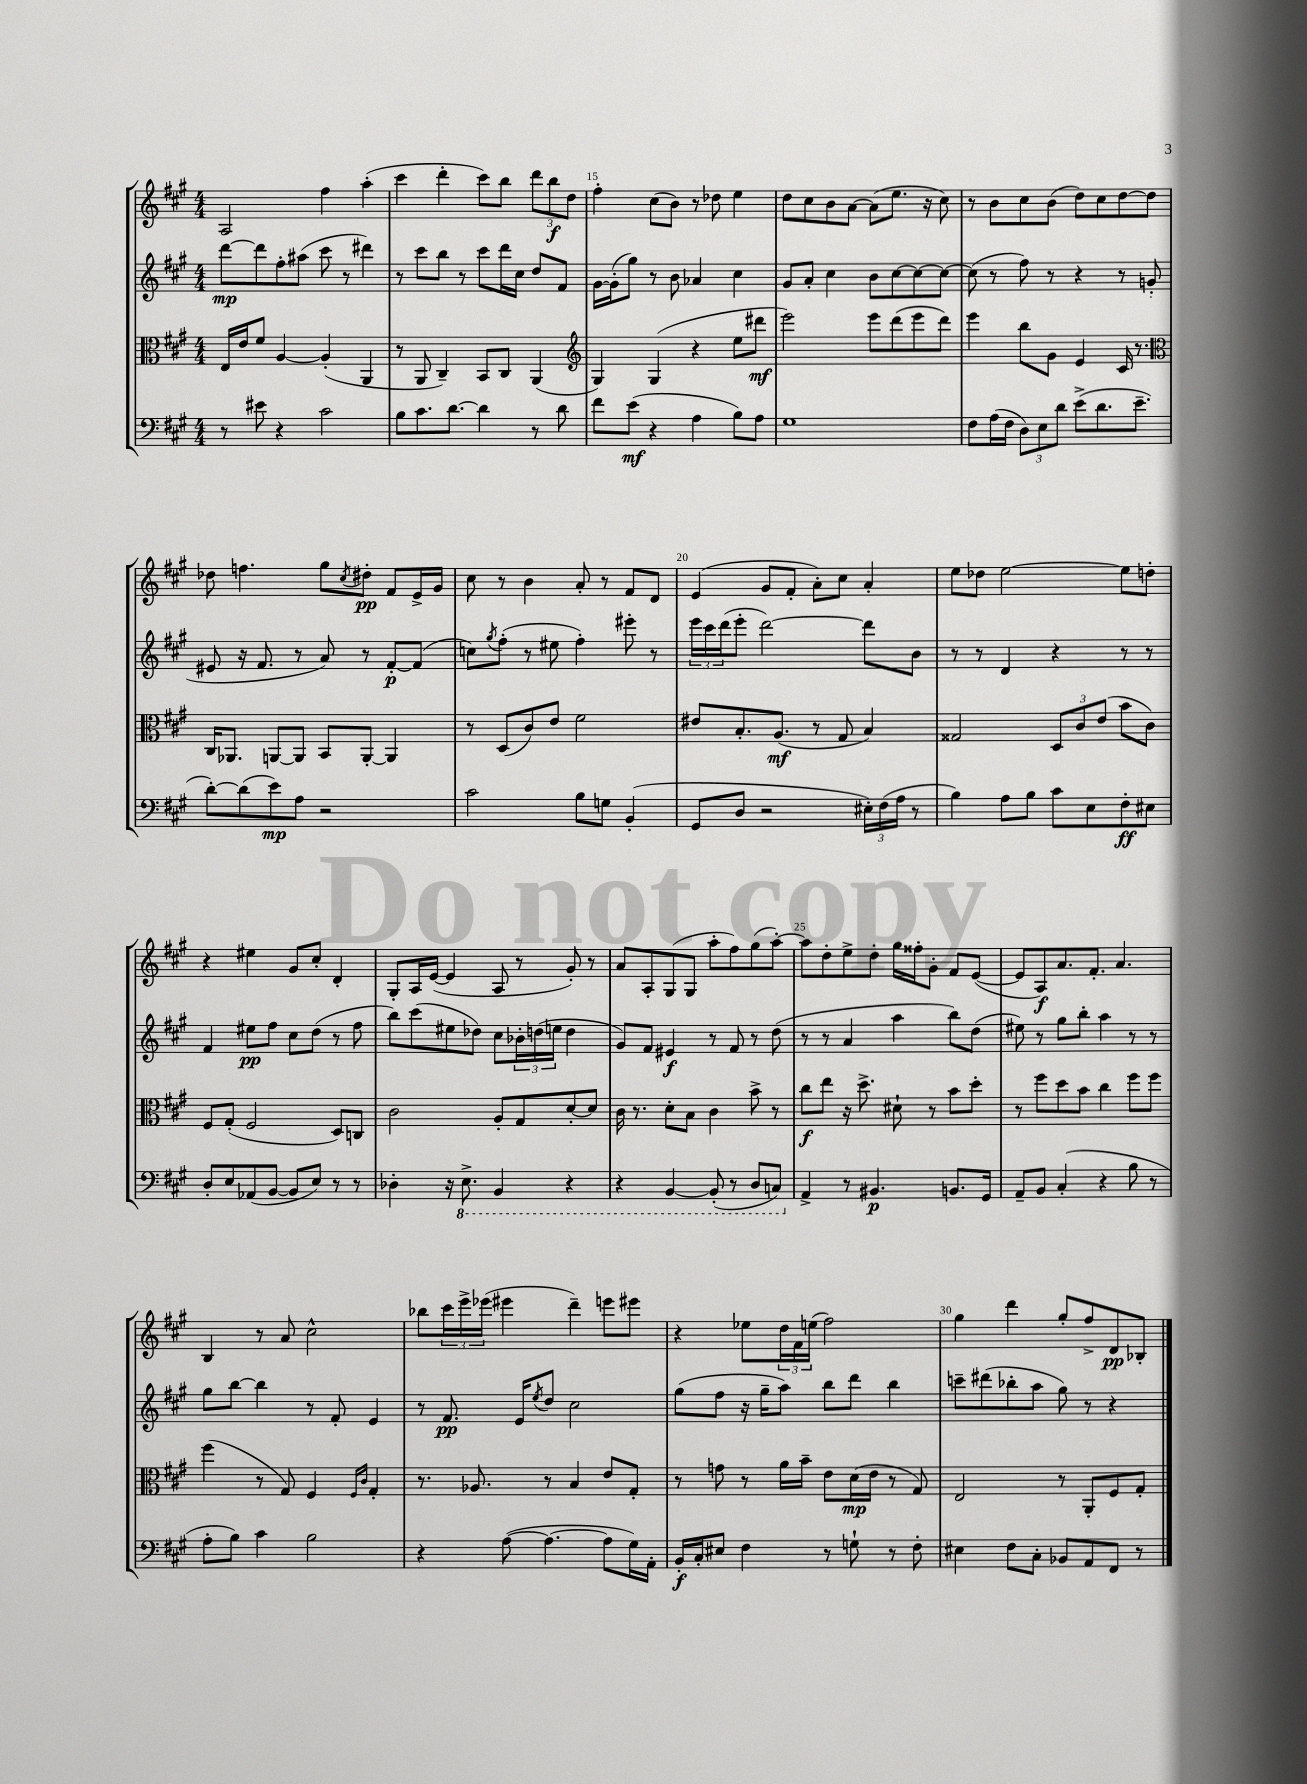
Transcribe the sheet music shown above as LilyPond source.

<<
\new StaffGroup <<
\new Staff = "s0" {
    \clef treble \key a \major \numericTimeSignature \time 4/4
    a2 fis''4 a''4-.( |
    cis'''4 d'''4-. cis'''8) b''8 \tuplet 3/2 { d'''8 b''8\f d''8 } |
    fis''4-. cis''8( b'8) r8 des''8 e''4 |
    d''8 cis''8 b'8 a'8~ a'8( e''8. r16 cis''8) |
    r8 b'8 cis''8 b'8( d''8) cis''8 d''8~ d''8 |
    des''8 f''4. gis''8 \acciaccatura { cis''8 } dis''8-.\pp fis'8 e'16-> gis'16 |
    cis''8 r8 b'4 a'8-. r8 fis'8 d'8 |
    e'4( gis'8 fis'8-. a'8-.) cis''8 a'4-. |
    e''8 des''8 e''2~ e''8 d''8-. |
    r4 eis''4 gis'8 cis''8-. d'4-. |
    gis8-. a16 e'16~( e'4 a8 r8 gis'8-.) r8 |
    a'8 a8-. gis8( gis8 a''8-. fis''8) gis''8( a''8~-.) |
    a''8 d''8-. e''8-> d''8-. gis''16 fisis''16-. gis'8-. fis'8 e'8~( |
    e'8 a8\f) a'8. fis'8.-. a'4. |
    b4 r8 a'8 cis''2-^ |
    bes''8 \tuplet 3/2 { cis'''16 e'''16-> ees'''16( } eis'''4 d'''4--) e'''8 eis'''8 |
    r4 ees''8 \tuplet 3/2 { d''16 fis'16 e''16( } fis''2) |
    gis''4 d'''4 gis''8-. fis''8-> d'8\pp bes8-. \bar "|." |
}
\new Staff = "s1" {
    \clef treble \key a \major \numericTimeSignature \time 4/4
    d'''8~\mp d'''8 fis''8-. ais''8( cis'''8 r8 dis'''4) |
    r8 cis'''8 b''8 r8 cis'''8 d'''16 cis''16 d''8 fis'8 |
    gis'16~ gis'16-.( gis''8) r8 b'8 aes'4 cis''4 |
    gis'8 a'8-. cis''4 b'8 cis''8~ cis''8~ cis''8~ |
    cis''8( r8 fis''8) r8 r4 r8 g'8-.( |
    eis'8 r16 fis'8. r8 a'8) r8 fis'8~-.\p fis'8( |
    c''8) \acciaccatura { gis''8 } fis''8-.( r8 eis''8 fis''4-.) eis'''8-. r8 |
    \tuplet 3/2 { e'''16 cis'''16 d'''16( } e'''8-. d'''2~) d'''8 b'8 |
    r8 r8 d'4 r4 r8 r8 |
    fis'4 eis''8\pp fis''8 cis''8 d''8( r8 fis''8 |
    b''8) cis'''8( eis''8 des''8) cis''8 \tuplet 3/2 { bes'16-. d''16( e''16 } d''4 |
    gis'8) fis'8 eis'4\f r8 fis'8 r8 d''8( |
    r8 r8 a'4 a''4 b''8) d''8( |
    eis''8) r8 gis''8 b''8-. a''4 r8 r8 |
    gis''8 b''8~ b''4 r8 fis'8-. e'4 |
    r8 fis'8.\pp e'16 \acciaccatura { e''8 } d''8 cis''2 |
    gis''8( fis''8 r16 gis''16-- a''8) b''8 d'''8 b''4 |
    c'''8-- dis'''8( bes''8-. a''8 gis''8) r8 r4 \bar "|." |
}
\new Staff = "s2" {
    \clef alto \key a \major \numericTimeSignature \time 4/4
    e16 e'16 fis'8 a4~ a4-.( a,4 |
    r8 a,8 cis4--) b,8 cis8 a,4( |
    \clef treble gis4) gis4( r4 e''8 dis'''8\mf |
    e'''2) e'''8 d'''8( e'''8 d'''8) |
    e'''4 b''8 gis'8 e'4 cis'16 r8. |
    \clef alto cis16 aes,8. a,8~ a,8 b,8 a,8~-. a,4 |
    r8 d8( cis'8) e'8 fis'2 |
    eis'8 b8.-. a8.\mf( r8 gis8 b4) |
    gisis2 \tuplet 3/2 { d8 cis'8 e'8( } b'8 cis'8) |
    fis8 gis8-.( fis2 d8) c8 |
    cis'2 a8-. gis8 d'8~-. d'8 |
    cis'16 r8. d'8-. b8 cis'4 b'8-> r8 |
    cis''8\f e''8 r16 d''8.-> dis'8-! r8 b'8 d''8-. |
    r8 fis''8 d''8 b'8 cis''4 fis''8 fis''8 |
    fis''4( r8 gis8) fis4 \grace { fis16 cis'16 } gis4-. |
    r8. aes8. r8 b4 e'8 gis8-. |
    r8 g'8 r8 a'16 b'16-- e'8 d'16\mp( e'16 r8 gis8) |
    e2 r8 a,8-. fis8 gis8-. \bar "|." |
}
\new Staff = "s3" {
    \clef bass \key a \major \numericTimeSignature \time 4/4
    r8 eis'8 r4 cis'2 |
    b8 cis'8. d'8.~ d'4 r8 d'8 |
    fis'8 e'8\mf( r4 a4 b8) a8 |
    gis1 |
    fis8 a16( fis16 \tuplet 3/2 { d8) e8 d'8 } e'8->( d'8. e'8.-- |
    d'8~-.) d'8( e'8\mp) a8 r2 |
    cis'2 b8 g8 b,4-.( |
    gis,8 d8 r2 \tuplet 3/2 { eis16-.) fis16( a16 } r8 |
    b4) a8 b8 cis'8 e8 fis8-.\ff eis8 |
    d8-. e8 aes,8( b,8~ b,8 e8) r8 r8 |
    des4-. r16 \ottava #-1 e,8.-> b,,4 r4 |
    r4 b,,4~ b,,8-.( r8 d,8 c,8) \ottava #0 |
    a,4-> r8 bis,4.\p b,8. gis,16 |
    a,8-- b,8 cis4-.( r4 b8 r8 |
    a8-. b8) cis'4 b2 |
    r4 a8~( a4.~ a8 gis16) a,16-. |
    b,16-.\f cis16-. eis8 fis4 r8 g8-! r8 fis8-. |
    eis4 fis8 cis8-. bes,8 a,8 fis,8 r8 \bar "|." |
}
>>
>>
\layout { \context { \Score currentBarNumber = #13 \override BarNumber.break-visibility = ##(#f #t #t) barNumberVisibility = #(every-nth-bar-number-visible 5) } }
